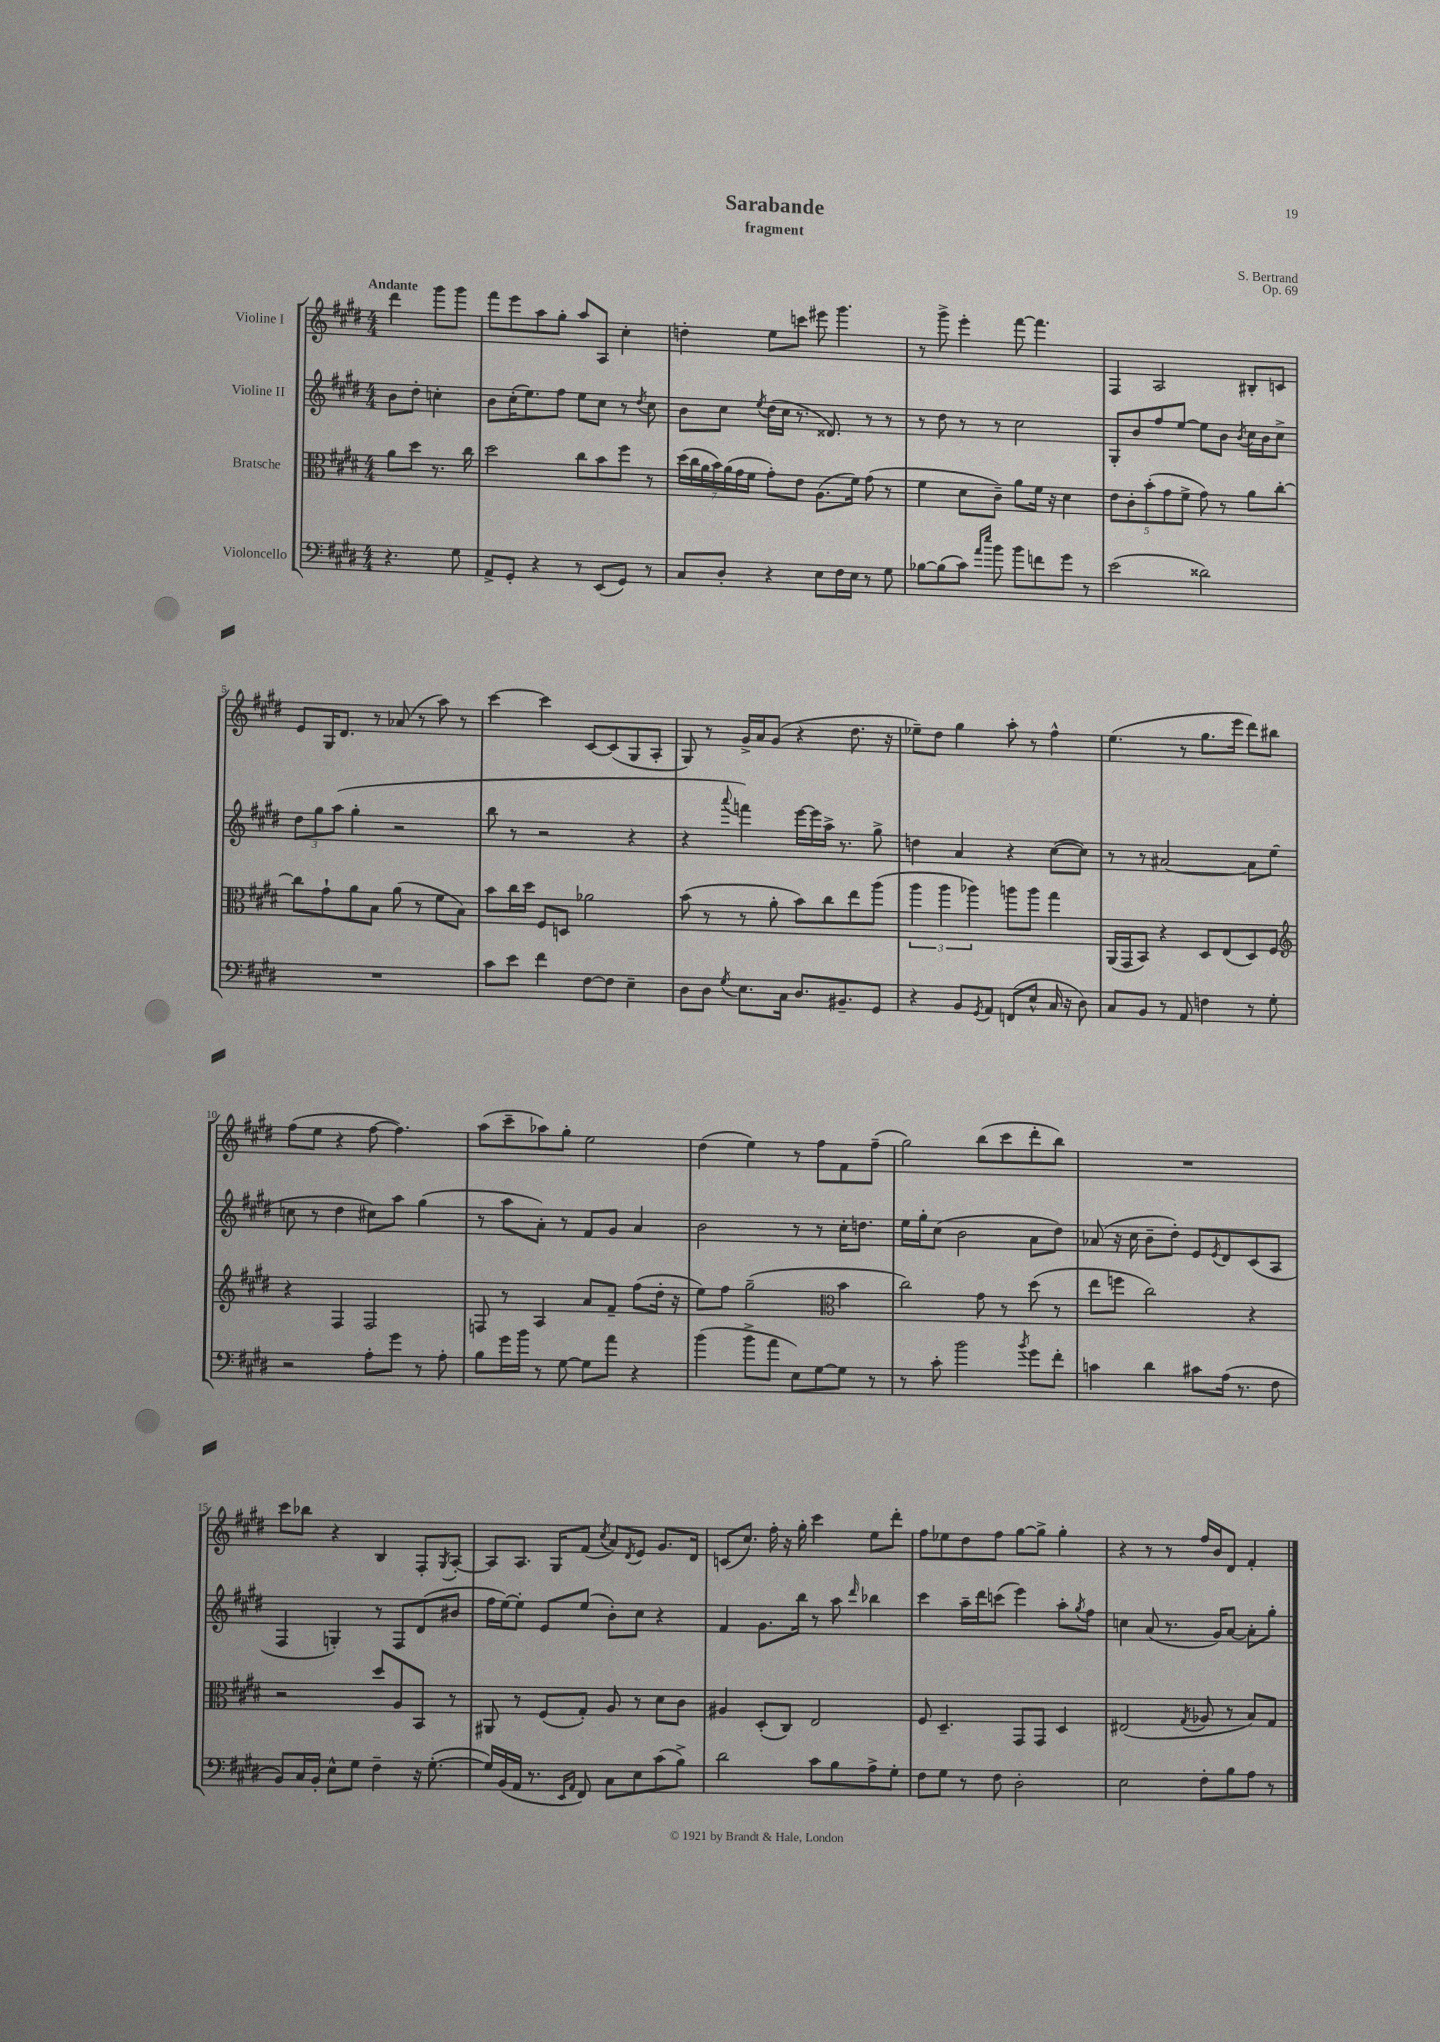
\header { title = "Sarabande" composer = "S. Bertrand" subtitle = "fragment" opus = "Op. 69" }
<<
\new StaffGroup <<
\new Staff = "s0" \with { instrumentName = "Violine I" } {
    \clef treble \key e \major \numericTimeSignature \time 4/4 \partial 2 \tempo "Andante"
    dis'''4 gis'''8 gis'''8 |
    fis'''8 e'''8 a''8 gis''8-. a''8 a8 cis''4-. |
    d''4-. e''8 c'''8 eis'''8 gis'''4. |
    r8 gis'''8-> e'''4-. fis'''8~ fis'''4. |
    fis4 a2 bis8-. c'8 |
    e'8 gis16 dis'8. r8 aes'8( r8 a''8) r8 |
    cis'''4~ cis'''4 cis'8~ cis'8( gis8 a8-. |
    gis8) r8 gis'16-> a'16 gis'8( r4 dis''8. r16 |
    ees''8--) dis''8 gis''4 a''8-. r8 fis''4-^ |
    e''4.( r8 gis''8. e'''16 dis'''8) bis''8 |
    fis''8( e''8 r4 fis''8~ fis''4.) |
    a''8( cis'''8-- aes''8) gis''8-. e''2 |
    dis''4( e''4) r8 fis''8 fis'8 fis''8--( |
    gis''2) b''8( cis'''8 dis'''8-. b''8) |
    R1 |
    cis'''8 bes''8 r4 b4 fis8-. \acciaccatura { gis8 } a8~-. |
    a8 a8. gis16 fis'8( \acciaccatura { cis''8 } a'8) \acciaccatura { dis'8 } e'8 gis'8. dis'16 |
    c'8( cis''8.) fis''16-. r16 gis''16-. cis'''4 e''8 dis'''8-. |
    fis''8 ees''8 dis''8 fis''8 gis''8~ gis''8-> gis''4-. |
    r4 r8 r8 fis''16 b'16 dis'8 fis'4-. \bar "|." |
}
\new Staff = "s1" \with { instrumentName = "Violine II" } {
    \clef treble \key e \major \numericTimeSignature \time 4/4 \partial 2
    b'8 dis''8-. c''4-. |
    b'8 cis''16-.( e''8.) fis''8 e''8 cis''8 r8 \acciaccatura { dis''8 } cis''8 |
    b'8 cis''8 \acciaccatura { e''8 } dis''16( cis''16 r8. disis'8.) r8 r8 |
    r8 dis''8 r8 r8 cis''2 |
    gis8-. b'8 fis''8 e''8~ e''8 b'8 \acciaccatura { b'8 } cis''16 b'16 cis''8-> |
    \tuplet 3/2 { dis''8 gis''8 a''8( } gis''4-. r2 |
    b''8 r8 r2 r4 |
    r4 \appoggiatura { a'''8 } f'''4) e'''16~ e'''16 a''16-> r8. gis''8-> |
    d''4 a'4 r4 cis''8~( cis''8) |
    r8 r8 ais'2~ ais'8 e''8( |
    c''8 r8 dis''4 cis''8) a''8 gis''4( |
    r8 a''8 a'8-.) r8 fis'8 gis'8 a'4 |
    b'2 r8 r8 cis''16-. d''8. |
    e''16 gis''16-. cis''8( b'2 a'8 dis''8) |
    aes'8( r16 cis''16 b'8-- dis''8-.) e'8 \acciaccatura { e'8 } dis'8 cis'8( a8 |
    fis4 g4-.) r8 fis8 dis'8( bis'8 |
    fis''16 e''16~) e''8-. e'8 e''8( b'8-.) cis''8 r4 |
    fis'4 gis'8. b''16 r8 a''8 \grace { dis'''16 } bes''4 |
    cis'''4 a''16-- dis'''16 c'''8( e'''4) a''8-. \acciaccatura { gis''8 } fis''8 |
    c''4 a'8( r8. gis'16) a'8~ a'8-. gis''8-. \bar "|." |
}
\new Staff = "s2" \with { instrumentName = "Bratsche" } {
    \clef alto \key e \major \numericTimeSignature \time 4/4 \partial 2
    a'8 dis''8 r8. cis''16 |
    dis''2 cis''8 b'8 fis''8 r8 |
    \tuplet 7/4 { dis''16( cis''16 a'16 b'16) a'16( gis'16 fis'16 } gis'8-.) e'8 a8.( fis'16) gis'8( r8 |
    fis'4 dis'8 cis'8--) a'8 fis'16 r16 dis'4 |
    \tuplet 5/4 { e'8 cis'8-. b'8-.( gis'8 fis'8-> } gis'8) r8 a'8 cis''8~-. |
    cis''8 gis'8-! a'8 b8 a'8( r8 fis'8 b8) |
    b'8 cis''16 dis''16 fis8 d8 aes'2 |
    b'8( r8 r8 a'8-. b'8) cis''8 e''8 a''8( |
    \tuplet 3/2 { a''4 a''4 aes''4) } a''8 a''8 gis''4 |
    a,16( gis,16 b,8) r4 dis8 e8( dis8) fis8 |
    \clef treble r4 fis4 fis2 |
    f8 r8 a4 a'8 fis'8-- fis''8( dis''16-. r16 |
    e''8) fis''8 gis''2--( \clef alto b'4 |
    cis''2) gis'8 r8 dis''8( r8 |
    e''8 f''8 cis''2) r4 |
    r2 dis''8 a8 b,8 r8 |
    ais,8 r8 fis8( gis8-.) a8 r8 dis'8 cis'8 |
    ais4 dis8-.( cis8) e2 |
    fis8 dis4.-- gis,8 gis,8 dis4 |
    eis2( \acciaccatura { gis8 } aes8 r8 b8) gis8 \bar "|." |
}
\new Staff = "s3" \with { instrumentName = "Violoncello" } {
    \clef bass \key e \major \numericTimeSignature \time 4/4 \partial 2
    r4. gis8 |
    a,8-> gis,8-. r4 r8 e,8( gis,8) r8 |
    cis8 dis8-. r4 e8 fis16 e16 r8 gis8 |
    bes8~ bes8( cis'8) \grace { a'16 e''16 } b'8 b'8 f'8 gis'8 r8 |
    e'2( disis'2) |
    R1 |
    cis'8 e'8 fis'4 fis8~ fis8 e4-- |
    dis8 dis8 \acciaccatura { gis8 } e8. cis16 dis8. bis,8.-- gis,8 |
    r4 b,8 \acciaccatura { gis,8 } a,8 f,8( e8-^ cis16 r16 dis8) |
    cis8 b,8 r8 a,8 f4 r8 gis8-. |
    r2 a8-. gis'8 r8 a8-. |
    b8 gis'16 b'16 r8 gis8~ gis8 a'8 r4 |
    b'4( b'8-> a'8 e8) gis8~ gis8 r8 |
    r8 cis'8-. b'2 \acciaccatura { b'8 } gis'8 fis'8-. |
    c'4 dis'4 cis'8 a16( r8. fis8 |
    b,8) cis16 b,16-. e8-^ gis8 fis4-- r16 gis8.~-.( |
    gis16) b,16( a,16 r8. \grace { e,16 a,16 } fis,8) cis8 e8 cis'8( b8->) |
    dis'2 cis'8 b8 a8-> gis8-. |
    fis8 gis8 r8 fis8 dis2-. |
    e2 fis8-. b8 a8 r8 \bar "|." |
}
>>
>>
